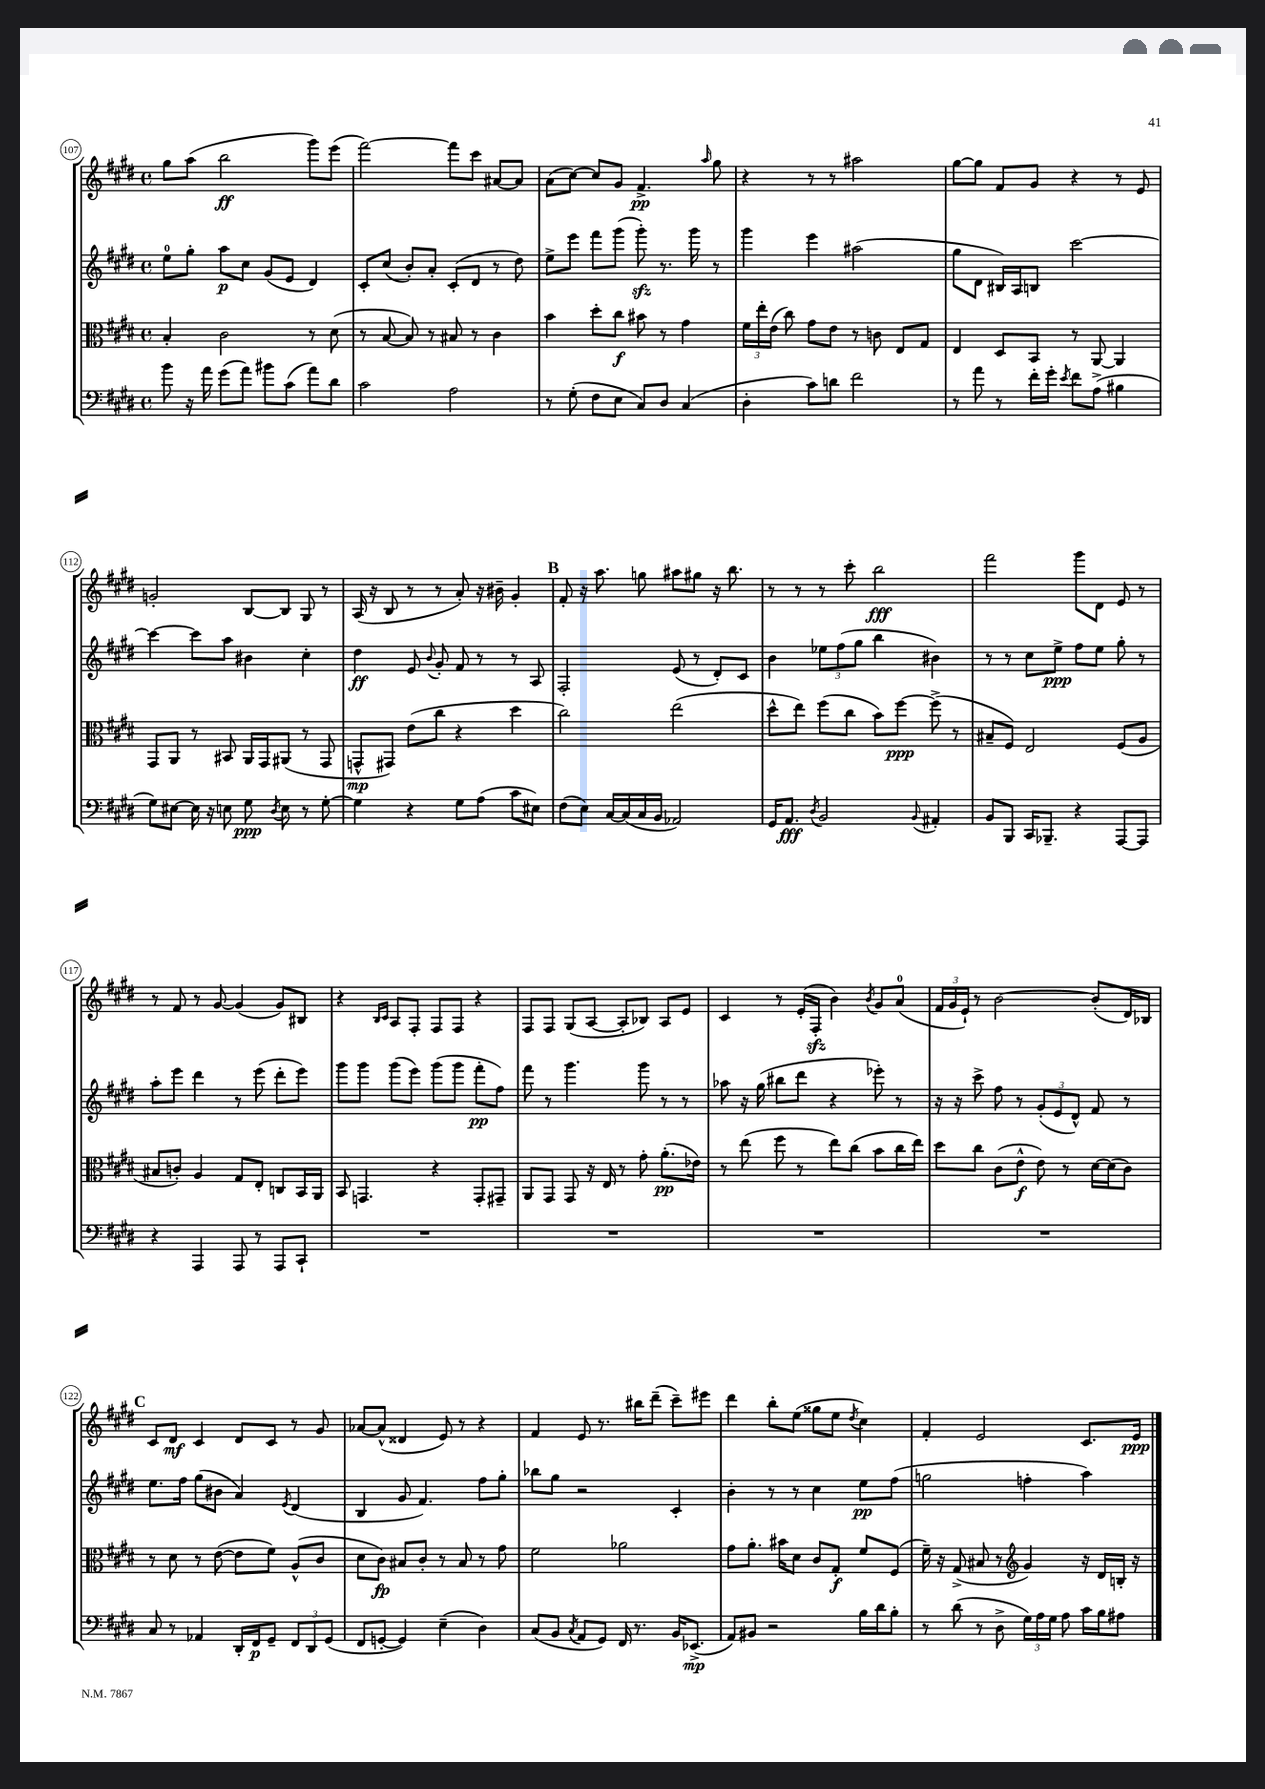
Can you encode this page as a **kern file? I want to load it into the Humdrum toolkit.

**kern	**dynam	**kern	**dynam	**kern	**dynam	**kern	**dynam
*part4	*part4	*part3	*part3	*part2	*part2	*part1	*part1
*staff4	*staff4	*staff3	*staff3	*staff2	*staff2	*staff1	*staff1
*clefF4	*	*clefC3	*	*clefG2	*	*clefG2	*
*k[f#c#g#d#]	*	*k[f#c#g#d#]	*	*k[f#c#g#d#]	*	*k[f#c#g#d#]	*
*M4/4	*	*M4/4	*	*M4/4	*	*M4/4	*
*met(c)	*	*met(c)	*	*met(c)	*	*met(c)	*
=107	=107	=107	=107	=107	=107	=107	=107
8b\	.	4B'/	.	8ee\L	.	8gg#\L	.
16r	.	.	.	8gg#'\J	.	(8aa\J	.
16a\	.	.	.	.	.	.	.
(8g#\L	.	2c#\	.	8aa\L	p	2bb\	ff
8a\J)	.	.	.	8cc#\J	.	.	.
8b#X\L	.	.	.	(8g#/L	.	.	.
(8c#\J	.	.	.	8e/J	.	.	.
8a\L)	.	8r	.	4d#/)	.	8ggg#\L)	.
8d#\J	.	(8d#\	.	.	.	(8eee\J	.
=108	=108	=108	=108	=108	=108	=108	=108
2c#\	.	8r	.	8c#'/L	.	[2fff#\)	.
.	.	[8B/	.	(8cc#/J	.	.	.
.	.	8B/])	.	8b'/L)	.	.	.
.	.	8r	.	8a'/J	.	.	.
2A\	.	8B#X/	.	(8c#'/L	.	8fff#\L]	.
.	.	8r	.	8d#/J	.	8ccc#\J	.
.	.	4c#\	.	8r	.	[8a#X/L	.
.	.	.	.	8dd#\)	.	8a#/J]	.
=109	=109	=109	=109	=109	=109	=109	=109
8r	.	4b\	.	8ee^\L	.	(8a\L	.
(8G#'\	.	.	.	8eee\J	.	[8cc#\J)	.
8F#\L	.	8dd#'\L	.	8fff#\L	.	8cc#/L]	.
8E\J	.	8cc#\J	f	(8ggg#\J	.	8g#/J	.
8C#/L)	.	8b#X\	.	8ggg#zz'\)	.	4.f#^/	pp
8D#/J	.	8r	.	8.r	.	.	.
(4C#/	.	4g#\	.	.	.	.	.
.	.	.	.	16ggg#\	.	.	.
.	.	.	.	.	.	16qqaa/	.
.	.	.	.	8r	.	8gg#\	.
=110	=110	=110	=110	=110	=110	=110	=110
4D#'\	.	24f#\LL	.	4ggg#\	.	4r	.
.	.	24ee'\	.	.	.	.	.
.	.	(24e\JJ	.	.	.	.	.
.	.	8cc#\)	.	.	.	.	.
8c#\L)	.	8g#\L	.	4eee\	.	8r	.
8dn\J	.	8e\J	.	.	.	8r	.
2f#\	.	8r	.	(2aa#X\	.	2aa#X\	.
.	.	8cn\	.	.	.	.	.
.	.	8E/L	.	.	.	.	.
.	.	8G#/J	.	.	.	.	.
=111	=111	=111	=111	=111	=111	=111	=111
8r	.	4E/	.	8gg#\L	.	[8gg#\L	.
8a\	.	.	.	8d#\J	.	8gg#\J]	.
8r	.	8D#/L	.	16B#X/LL)	.	8f#/L	.
.	.	.	.	16A/J	.	.	.
16f#'\LL	.	8BB/J	.	8Bn/J	.	8g#/J	.
16g#'\JJ	.	.	.	.	.	.	.
8qe/	.	.	.	.	.	.	.
8f#\L	.	8r	.	[2ccc#\	.	4r	.
(8A^\J	.	[8AA/	.	.	.	.	.
4B#X\	.	4AA/]	.	.	.	8r	.
.	.	.	.	.	.	8e/	.
!!LO:LB:g=z
=112	=112	=112	=112	=112	=112	=112	=112
8G#\L)	.	8GG#/L	.	4ccc#\_	.	2gn'/	.
[8E#X\J	.	8AA/J	.	.	.	.	.
16E#\]	.	8r	.	8ccc#\L]	.	.	.
16r	.	.	.	.	.	.	.
8En\	.	8BB#X/	.	8aa\J	.	.	.
8G#\	ppp	16AA/LL	.	4b#X\	.	[8B/L	.
.	.	16GG#/J	.	.	.	.	.
8qD#/	.	.	.	.	.	.	.
8E\	.	(8AA#X/J	.	.	.	8B/J]	.
8r	.	8r	.	4cc#'\	.	8G#/	.
[8G#'\	.	8GG#/	.	.	.	8r	.
=113	=113	=113	=113	=113	=113	=113	=113
4G#\]	.	8GGn^^/L	mp	4dd#\	ff	(16A/	.
.	.	.	.	.	.	16r	.
.	.	8GG#X/J)	.	.	.	8B/	.
4r	.	(8e\L	.	8e/	.	8r	.
.	.	.	.	8qqb/	.	.	.
.	.	8cc#\J	.	8g#'/	.	8r	.
8G#\L	.	4r	.	8f#/	.	8a'/)	.
(8A\J	.	.	.	8r	.	16r	.
.	.	.	.	.	.	16b#X~\	.
8c#\L	.	4dd#\	.	8r	.	4g#'/	.
8E#X\J)	.	.	.	8A/	.	.	.
!!LO:REH:place=s1:t=B
=114	=114	=114	=114	=114	=114	=114	=114
(8F#\L	.	2cc#\)	.	2F#'/	.	8f#'/	.
8E\J)	.	.	.	.	.	16r	.
.	.	.	.	.	.	8.aa\	.
[16C#/LL	.	.	.	.	.	.	.
(16C#/]	.	.	.	.	.	.	.
16C#/	.	.	.	.	.	8ggn\	.
16BB/JJ	.	.	.	.	.	.	.
2AA-X/)	.	(2ee\	.	(8e/	.	8aa#X\L	.
.	.	.	.	8r	.	8gg#X\J	.
.	.	.	.	8d#'/L)	.	16r	.
.	.	.	.	.	.	8.bb\	.
.	.	.	.	8c#/J	.	.	.
=115	=115	=115	=115	=115	=115	=115	=115
16GG#/KL	.	8dd#^^\L	.	4b\	.	8r	.
8.AA/J	fff	.	.	.	.	.	.
.	.	8ee\J)	.	.	.	8r	.
8qD#/	.	.	.	.	.	.	.
2BB/	.	(8ff#\L	.	12ee-X\L	.	8r	.
.	.	.	.	(12ff#\	.	.	.
.	.	8cc#\J	.	.	.	8ccc#'\	.
.	.	.	.	12gg#\J	.	.	.
.	.	8b\L)	.	4bb\	.	2bb\	fff
.	.	[8ff#\J	ppp	.	.	.	.
8qqBB/	.	.	.	.	.	.	.
4AA#X'/	.	(8ff#^\]	.	4b#X\)	.	.	.
.	.	8r	.	.	.	.	.
=116	=116	=116	=116	=116	=116	=116	=116
8BB/L	.	8B#X~/L	.	8r	.	2fff#\	.
8BBB/J	.	8F#/J)	.	8r	.	.	.
16CC#/KL	.	2E/	.	8cc#\L	.	.	.
8.BBB-X~/J	.	.	.	.	.	.	.
.	.	.	.	8ee^\J	ppp	.	.
4r	.	.	.	8ff#\L	.	8ggg#\L	.
.	.	.	.	8ee\J	.	8d#\J	.
[8AAA/L	.	(8F#/L	.	8gg#'\	.	8e/	.
8AAA/J]	.	8A/J	.	8r	.	8r	.
!!LO:LB:g=z
=117	=117	=117	=117	=117	=117	=117	=117
4r	.	8B#X/L	.	8aa'\L	.	8r	.
.	.	8cn'/J)	.	8eee\J	.	8f#/	.
4AAA/	.	4A/	.	4ddd#\	.	8r	.
.	.	.	.	.	.	[8g#/	.
8AAA/	.	8G#/L	.	8r	.	(4g#/]	.
8r	.	8E'/J	.	(8eee\	.	.	.
8AAA/L	.	8Cn/L	.	8ddd#'\L	.	8g#/L)	.
8CC#`/J	.	16BB/L	.	8eee\J)	.	8B#X/J	.
.	.	16AA/JJ	.	.	.	.	.
=118	=118	=118	=118	=118	=118	=118	=118
1r	.	8BB/	.	8ggg#\L	.	4r	.
.	.	4.GGn/	.	8ggg#\J	.	.	.
.	.	.	.	.	.	16qqB/LL	.
.	.	.	.	.	.	16qqc#/JJ	.
.	.	.	.	(8ggg#\L	.	8A/L	.
.	.	.	.	8eee\J)	.	8F#'/J	.
.	.	4r	.	(8ggg#\L	.	8F#/L	.
.	.	.	.	8ggg#\J	.	8F#/J	.
.	.	8GG'/L	.	8fff#'\L	pp	4r	.
.	.	8GG#X~/J	.	8ff#\J)	.	.	.
=119	=119	=119	=119	=119	=119	=119	=119
1r	.	8AA/L	.	8fff#\	.	8F#/L	.
.	.	8GG#/J	.	8r	.	8F#/J	.
.	.	8GG#/	.	4.ggg#\	.	(8G#/L	.
.	.	16r	.	.	.	[8A/J	.
.	.	16E/	.	.	.	.	.
.	.	8r	.	.	.	8A'/L]	.
.	.	8g#'\	.	8ggg#\	.	8B-X/J)	.
.	.	(8.a'\L	pp	8r	.	8A/L	.
.	.	.	.	8r	.	8e/J	.
.	.	16e-X\Jk)	.	.	.	.	.
=120	=120	=120	=120	=120	=120	=120	=120
1r	.	8r	.	8aa-X\	.	4c#/	.
.	.	(8ee\	.	16r	.	.	.
.	.	.	.	(16gg#\	.	.	.
.	.	8ff#\	.	8bb#X\L	.	8r	.
.	.	8r	.	8ddd#\J	.	(16e'/LL	.
.	.	.	.	.	.	16F#zz'/JJ	.
.	.	8ee\L)	.	4r	.	4b\)	.
.	.	(8cc#\J	.	.	.	.	.
.	.	.	.	.	.	8qb/	.
.	.	8b\L	.	8eee-X'\)	.	8g#/L	.
.	.	16cc#\L	.	8r	.	(8a/J	.
.	.	16ee\JJ)	.	.	.	.	.
=121	=121	=121	=121	=121	=121	=121	=121
1r	.	8dd#\L	.	16r	.	24f#/LL	.
.	.	.	.	.	.	24g#/	.
.	.	.	.	16r	.	.	.
.	.	.	.	.	.	24e`/JJ)	.
.	.	8cc#\J	.	8ccc#^\	.	8r	.
.	.	(8c#\L	.	8ff#\	.	[2b\	.
.	.	8e^^\J	f	8r	.	.	.
.	.	8e\)	.	(12g#'/L	.	.	.
.	.	.	.	12e/	.	.	.
.	.	8r	.	.	.	.	.
.	.	.	.	12d#^^/J)	.	.	.
.	.	[16d#\LL	.	8f#/	.	(8b'/L]	.
.	.	(16d#\J]	.	.	.	.	.
.	.	8c#\J)	.	8r	.	16d#/L)	.
.	.	.	.	.	.	16B-X/JJ	.
!!LO:LB:g=z
!!LO:REH:place=s1:t=C
=122	=122	=122	=122	=122	=122	=122	=122
8C#/	.	8r	.	8.ee\L	.	8c#/L	.
8r	.	8d#\	.	.	.	8d#/J	mf
.	.	.	.	16ff#\Jk	.	.	.
4AA-X/	.	8r	.	(8gg#\L	.	4c#/	.
.	.	([8e\	.	8b#X\J	.	.	.
16DD#'/LL	.	8e\L]	.	4a/)	.	8d#/L	.
16FF#/J	p	.	.	.	.	.	.
8GG#~/J	.	8f#\J)	.	.	.	8c#/J	.
.	.	.	.	8qe/	.	.	.
12FF#/L	.	(8A^^/L	.	(4d#/	.	8r	.
12DD#/	.	.	.	.	.	.	.
.	.	8c#/J	.	.	.	8g#/	.
(12GG#/J	.	.	.	.	.	.	.
=123	=123	=123	=123	=123	=123	=123	=123
8FF#/L	.	8d#\L	.	4B/	.	[8a-X/L	.
[8GGn'/J	.	8c#\J)	fp	.	.	(8a-^^/J]	.
4GG/])	.	8B#X/L	.	8g#/	.	4d##X/	.
.	.	8c#'/J	.	4.f#/)	.	.	.
(4E~\	.	8r	.	.	.	8e/)	.
.	.	8B#/	.	.	.	8r	.
4D#\)	.	8r	.	8ff#\L	.	4r	.
.	.	8g#\	.	8gg#'\J	.	.	.
=124	=124	=124	=124	=124	=124	=124	=124
(8C#/L	.	2f#\	.	8bb-X\L	.	4f#/	.
8BB/J	.	.	.	8gg#\J	.	.	.
8qC#/	.	.	.	.	.	.	.
8AA/L	.	.	.	2r	.	8e/	.
8GG#/J)	.	.	.	.	.	8.r	.
16FF#/	.	2a-X\	.	.	.	.	.
8.r	.	.	.	.	.	16bb#X\KL	.
.	.	.	.	.	.	(8ddd#~\J	.
16BB/KL	.	.	.	4c#'/	.	8ccc#~\L)	.
(8.EE-X^/J	mp	.	.	.	.	.	.
.	.	.	.	.	.	8eee#X\J	.
=125	=125	=125	=125	=125	=125	=125	=125
8AA/L)	.	8g#\L	.	4b'\	.	4ddd#\	.
8BB#X/J	.	8.a'\J	.	.	.	.	.
2r	.	.	.	8r	.	8bb'\L	.
.	.	16b#X\KL	.	.	.	.	.
.	.	8d#\J	.	8r	.	(8ee\J	.
.	.	8c#/L	.	4cc#\	.	8gg##X\L	.
.	.	8G#'/J	f	.	.	8ee\J	.
.	.	.	.	.	.	8qdd#/	.
16B\LL	.	8f#/L	.	8ee\L	pp	4cc#\)	.
16d#\J	.	.	.	.	.	.	.
8B'\J	.	(8F#/J	.	(8ff#\J	.	.	.
=126	=126	=126	=126	=126	=126	=126	=126
8r	.	16f#~\)	.	2ggn\	.	4f#'/	.
.	.	16r	.	.	.	.	.
(8d#\	.	(8G#^/	.	.	.	.	.
8r	.	8B#X/	.	.	.	2e/	.
8D#^\	.	8r	.	.	.	.	.
*	*	*clefG2	*	*	*	*	*
24G#\LL)	.	4g#/)	.	4ffn'\	.	.	.
24A\	.	.	.	.	.	.	.
24G#\JJ	.	.	.	.	.	.	.
8A\	.	.	.	.	.	.	.
16c#\LL	.	16r	.	4aa\)	.	8.c#/L	.
16B\J	.	16d#/LL	.	.	.	.	.
8A#X\J	.	16Bn'/JJ	.	.	.	.	.
.	.	16r	.	.	.	16e/Jk	ppp
==	==	==	==	==	==	==	==
*-	*-	*-	*-	*-	*-	*-	*-
